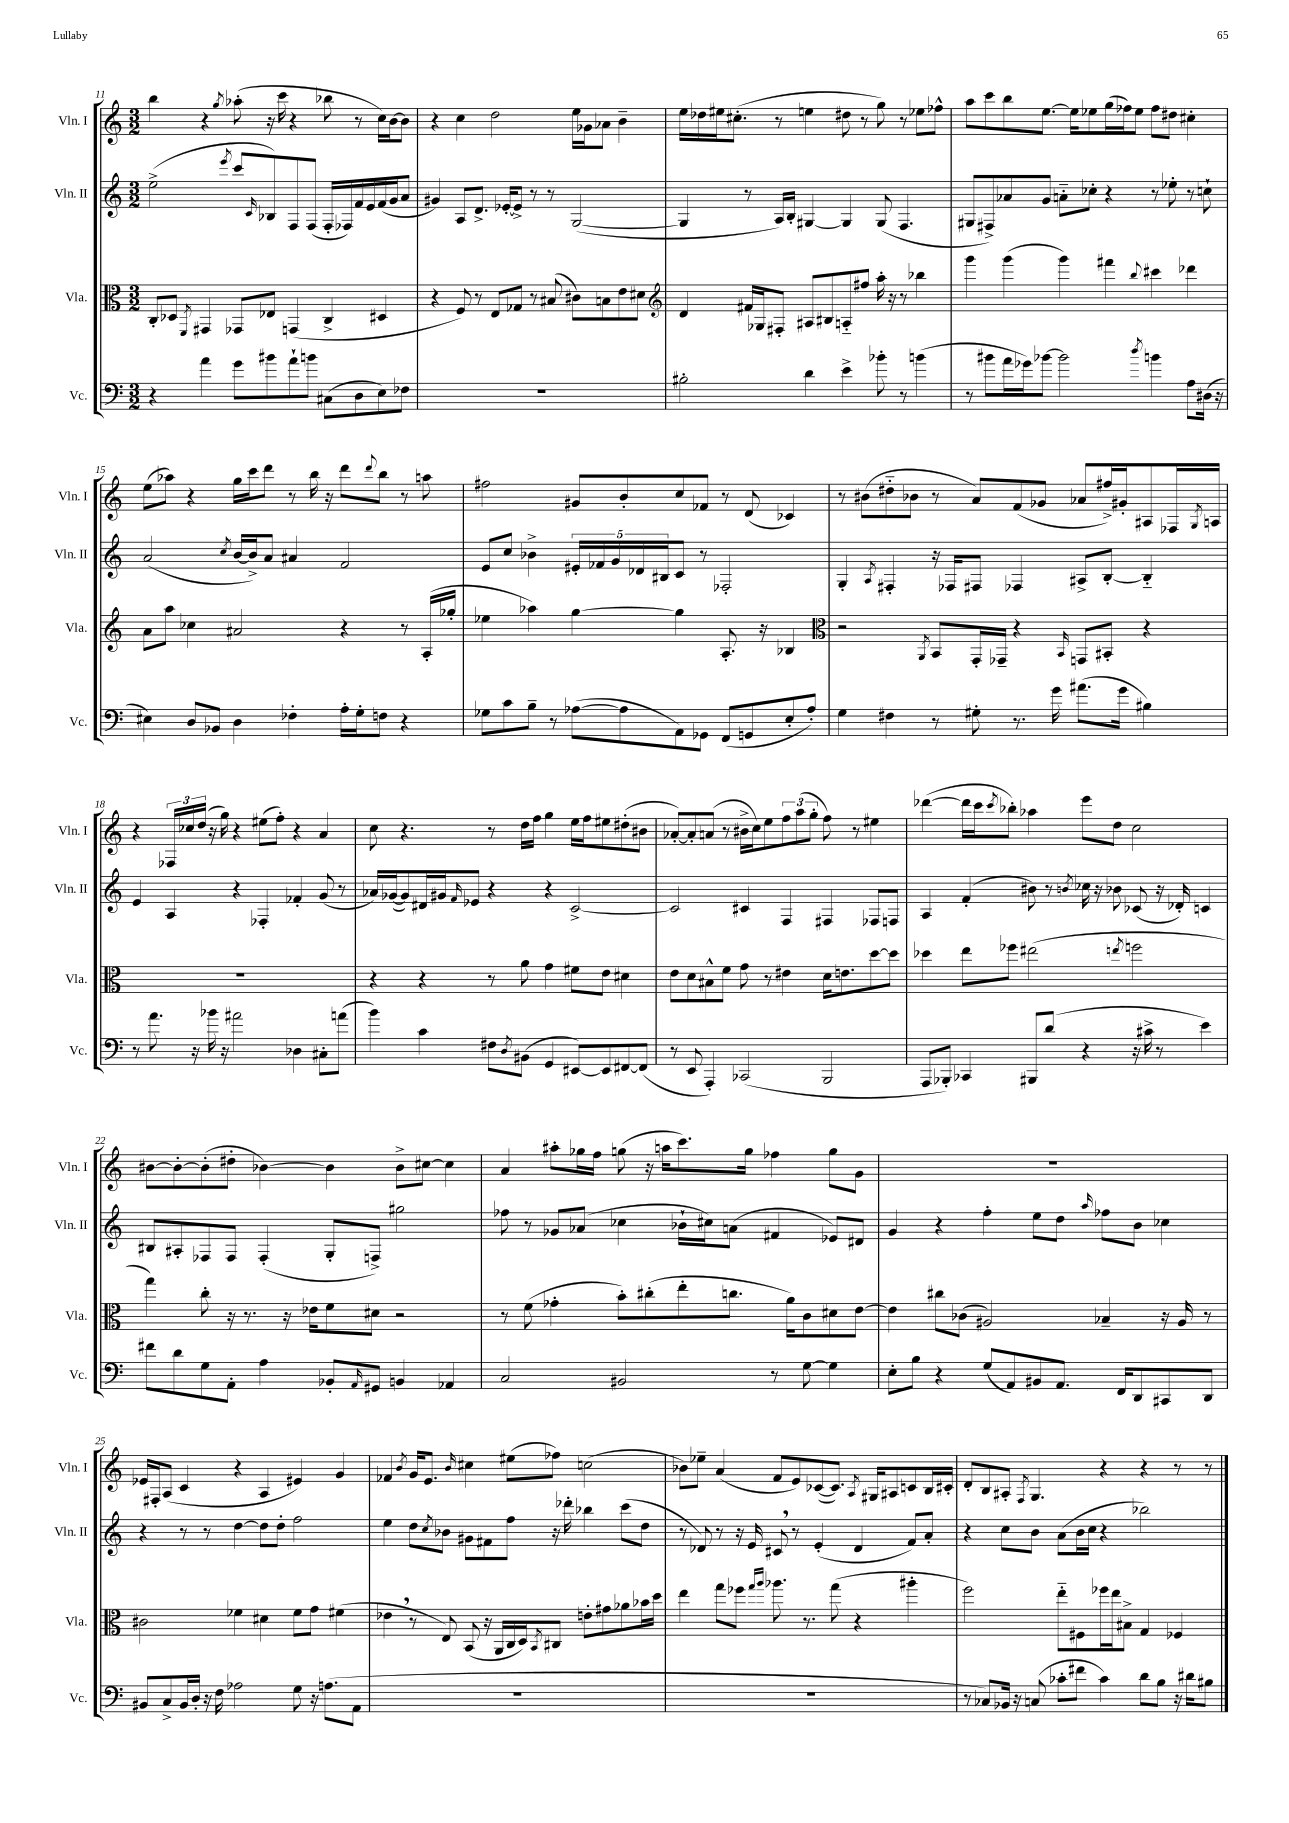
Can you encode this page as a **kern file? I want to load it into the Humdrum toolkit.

**kern	**kern	**kern	**kern
*staff4	*staff3	*staff2	*staff1
*clefF4	*clefC3	*clefG2	*clefG2
*k[]	*k[]	*k[]	*k[]
*M3/2	*M3/2	*M3/2	*M3/2
4r	8C'	(2ee^	4bb
.	8D-	.	.
.	8qFF	.	.
4a	4GG#	.	4r
.	.	8qeee	8qgg
8g	8GG-	8ccc	(8aa-'
.	.	16qqc	.
8b#	8E-	8B-)	16r
.	.	.	16ccc
8a`	(4GG	8F	4r
8b	.	(8F	.
(8C#	4C^	16F'	8bb-
.	.	16F-)	.
8D	.	16f	8r
.	.	16e	.
8E)	4D#	(16f	16cc)
.	.	16g	[16b
8F-	.	8a	8b]
=	=	=	=
1.r	4r	4g#)	4r
.	8F)	8A	4cc
.	8r	8.d^	.
.	8E	.	2dd
.	.	[16e-'	.
.	8G-	8e-^]	.
.	8r	8r	.
.	(8B#	8r	.
.	8c#)	([2G	16ee
.	.	.	16g-
.	8B	.	8a-
.	8e	.	4b~
.	8d#	.	.
=	=	=	=
*	*clefG2	*	*
2B#'	4d	4G]	16ee
.	.	.	16dd-
.	.	.	16ee#
.	.	.	(8.cc#'
.	16f#	8r	.
.	16G-	.	.
.	8F#'	16A)	8r
.	.	16B'	.
4d	8A#	[4G#	4ee
.	8B#	.	.
4e^	8A'~	4G#]	8dd#
.	8ff#	.	8r
8b-'	16aa'	(8G#	8gg)
.	16r	.	.
8r	8r	4.F	8r
(4b	4bb-	.	8ee-
.	.	.	8ff-^^
=	=	=	=
8r	4ggg	8G#	8aa
8b#	.	8F#^)	8ccc
16a	(4ggg	8a-	8bb
16g-)	.	.	.
[8b-	.	8g	[8.ee
2b-]	4ggg)	8a'~	.
.	.	.	16ee]
.	.	8cc-'	8ee-
.	4fff#	4r	(16gg
.	.	.	16ff-)
.	.	.	8ee-
8qdd	8qqbb	.	.
4b	4ccc#	8r	8ff-
.	.	8ee-'	8dd#
8A	4ddd-	8r	4cc#'
(16D#	.	8cc`	.
16r	.	.	.
=	=	=	=
4E#)	8a	(2a	(8ee
.	8aa	.	8aa-)
8D	4cc-	.	4r
8BB-	.	.	.
.	.	8qcc	.
4D	2a#	[16b	16gg
.	.	16b^])	16ccc
.	.	8a	8ddd
4F-'	.	4a#	8r
.	.	.	16bb
.	.	.	16r
16A'	4r	2f	8ddd
16G'	.	.	.
.	.	.	8qqddd
8F	.	.	8bb
4r	8r	.	8r
.	(16A'	.	8aa
.	16gg-'	.	.
=	=	=	=
8G-	4ee-	8e	2ff#
8c	.	8cc	.
8B~	4aa-)	4b-^	.
8r	.	.	.
([8A-	[4gg	20e#'	8g#
.	.	20f-	.
.	.	20g	.
8A-]	.	.	8b'
.	.	20d-	.
.	.	20B#	.
8AA)	4gg]	8c	8cc
8GG-	.	8r	8f-
(8FF	8.A'	2F-'	8r
8GG	.	.	(8d
.	16r	.	.
8E'	4B-	.	4c-)
8A-')	.	.	.
=	=	=	=
*	*clefC3	*	*
4G	2r	4G'	8r
.	.	.	(8b#
.	.	8qA	.
4F#	.	4F#'	8dd#'~
.	.	.	8b-
.	8qAA	.	.
8r	8BB	16r	8r
.	.	16F-	.
8G#'	16GG'	8F#	8a)
.	16GG-~	.	.
8.r	4r	4F-	(8f
.	.	.	8g-
16g	.	.	.
.	16qqBB	.	.
(8.a#	8GG	8A#^	8a-
.	8BB#'	[8B'	16ff#^)
16g	.	.	16g#'
4B#)	4r	4B'~]	8A#
.	.	.	16F-
.	.	.	8qG
.	.	.	16A
=	=	=	=
8r	1.r	4e	4r
8.a	.	.	.
.	.	4A	24F-
.	.	.	24cc-
16r	.	.	.
.	.	.	(24dd
16b-	.	.	16r
16r	.	.	16gg)
2a#	.	4r	4r
.	.	4F-'	(8ee#
.	.	.	8ff')
4D-	.	4f-'	4r
8C#'	.	(8g	4a
(8a	.	8r	.
=	=	=	=
4b)	4r	16a-)	8cc
.	.	([16g-	.
.	.	8g-])	4.r
4c	4r	16d#	.
.	.	16g#	.
.	.	16qqf	.
.	.	8e-	.
8F#	8r	4r	8r
8qD	.	.	.
(8BB#	8a	.	16dd
.	.	.	16ff
4GG	4g	4r	4gg
[8EE#)	8f#	[2c^	16ee
.	.	.	16ff
8EE#]	8e	.	8ee#
[8FF#	4d#	.	(8dd#'
(8FF#]	.	.	8b#
=	=	=	=
8r	8e	2c]	[8a-')
8EE	8d	.	8a-']
4AAA')	8B#^^	.	(8a
.	8f	.	8r
(2CC-	8g	4c#	16b#^
.	.	.	16cc)
.	8r	.	8ee
.	4e#	4F	12ff
.	.	.	(12aa
.	.	.	12gg'
2BBB	16d	4F#	8ff)
.	8.e	.	.
.	.	.	8r
.	[8dd	8F-	4ee#
.	8dd]	8F	.
=	=	=	=
8AAA	4dd-	4A	([4ddd-
8BBB-')	.	.	.
4CC-	8ee	(4f'	16ddd-]
.	.	.	16ccc
.	.	.	8qccc
.	8ff-	.	8bb-')
8BBB#	(2ee#	8b#)	4aa-
(8d	.	8r	.
.	.	8qb	.
4r	.	16cc-	8eee
.	.	16r	.
.	.	8b-	8dd
.	8qee	.	.
16r	2ff	(8c-	2cc
16c#^	.	.	.
8r	.	16r	.
.	.	16d-')	.
4e)	.	4c	.
=	=	=	=
8f#	4gg)	8B#	[8b#
8d	.	8A#'	8b#'_
8G	8cc'	8F-	(8b#']
8AA'	16r	8F-	8dd#'
.	8.r	.	.
4A	.	(4F-'	[4b-)
.	16r	.	.
.	16e-	.	.
8BB-'	8f	8G'	4b-]
16qqAA	.	.	.
8GG#	8d#	8F^)	.
4BB	2r	2gg#	8b-^
.	.	.	[8cc#
4AA-	.	.	4cc#]
=	=	=	=
2C	8r	8ff-	4a
.	(8f	8r	.
.	4g-'	8g-	8aa#'
.	.	(8a-	16gg-
.	.	.	16ff
2BB#	8b')	4cc-	(8gg
.	(8cc#'	.	16r
.	.	.	16aa
.	8ee'	16b-`	8.ccc)
.	.	16cc#)	.
.	8.cc	(8a	.
.	.	.	16gg
8r	.	4f#	4ff-
.	16a)	.	.
[8G	8c	.	.
4G]	8d#	8e-)	8gg
.	[8e	8d#	8g
=	=	=	=
8E'	4e]	4g	1.r
8B	.	.	.
4r	8cc#	4r	.
.	(8c-	.	.
(8G	2A#)	4ff'	.
8AA)	.	.	.
8BB#	.	8ee	.
8.AA	.	8dd	.
.	.	16qqaa	.
.	4B-~	8ff-	.
16FF	.	.	.
8DD	.	8b	.
8CC#	16r	4cc-	.
.	16A#	.	.
8DD	8r	.	.
=	=	=	=
8BB#	2c#	4r	16e-
.	.	.	16F#'
8C^	.	.	(8A
16BB#	.	8r	4c
16D'	.	.	.
16r	.	8r	.
16F	.	.	.
2A-	4f-	[4dd	4r
.	4d#	8dd]	4A
.	.	8dd'	.
8G	8f-	2ff	4e#)
16r	8g	.	.
(8.A	.	.	.
.	(4f#	.	4g
8AA	.	.	.
=	=	=	=
1.r	4e-	4ee	4f-
.	.	.	8qb
.	8r	8dd	16g
.	.	.	8.e
.	.	8qcc	.
.	8E)	8b-	.
.	.	.	16qqb
.	(8BB	8g#	4cc#
.	16r	8f#	.
.	16AA	.	.
.	16C	8ff	(8ee#
.	16D)	.	.
.	8qBB	.	.
.	8C#	16r	8ff-)
.	.	16ddd-'	.
.	8e'	4bb-	(2cc
.	8g#	.	.
.	8a-	(8ccc	.
.	16b-	8dd	.
.	16dd	.	.
=	=	=	=
1.r	4ee	8r	8b-)
.	.	8d-)	8ee-~
.	8gg	8r	(4a
.	8ff-	16r	.
.	.	16e	.
.	16qqgg	.	.
.	16qqaa	.	.
.	8.aa-	8c#	8f
.	.	8r	8e)
.	8.r	.	.
.	.	(4e'	([8c-
.	(8gg	.	8.c-])
.	4r	4d-	.
.	.	.	8qA
.	.	.	16G#
.	.	.	8A#
.	4aa#'	8f)	8c
.	.	8a'	16B
.	.	.	16c#'
=	=	=	=
8r	2ff)	4r	8d'
8C-)	.	.	8B
16BB-	.	8cc	8A#'
16r	.	.	.
.	.	.	8qF
(8C	.	8b	4.G
8c-'	8ee'~	(8a	.
8f#	8F#	16b	.
.	.	16cc	.
4c-)	16ff-	4r	4r
.	16ee	.	.
.	8B#^	.	.
8d	4G	2bb-)	4r
8B	.	.	.
16r	4F-	.	8r
16d#	.	.	.
8B#	.	.	8r
==	==	==	==
*-	*-	*-	*-
